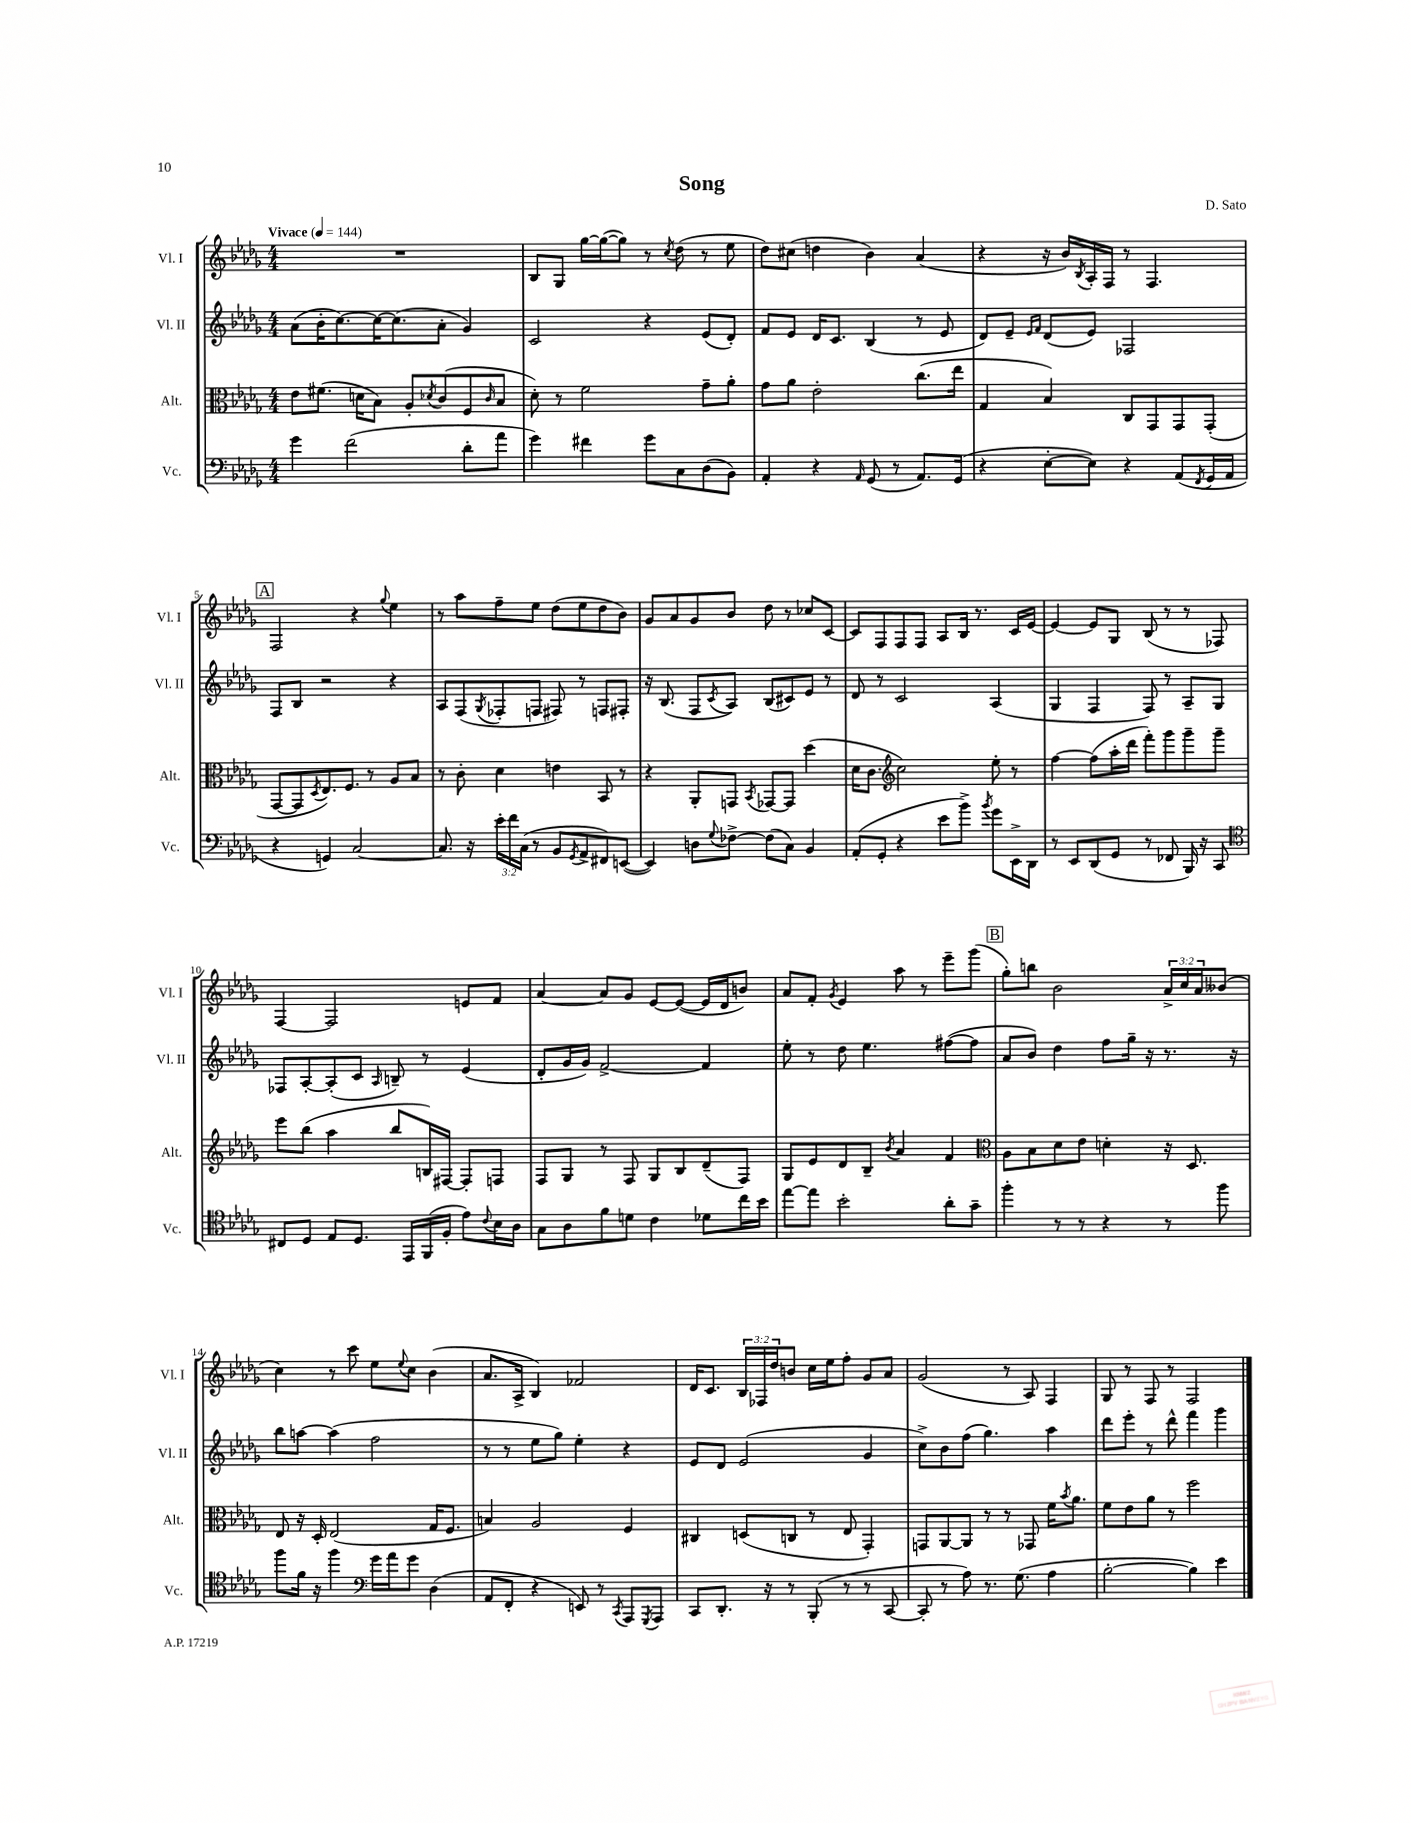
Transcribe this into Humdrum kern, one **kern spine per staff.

**kern	**kern	**kern	**kern
*staff4	*staff3	*staff2	*staff1
*clefF4	*clefC3	*clefG2	*clefG2
*k[b-e-a-d-g-]	*k[b-e-a-d-g-]	*k[b-e-a-d-g-]	*k[b-e-a-d-g-]
*M4/4	*M4/4	*M4/4	*M4/4
*MM144	*MM144	*MM144	*MM144
4g-\	8e-\L	(8a-\L	1r
.	(8.f#\J	16b-'\K	.
.	.	[8.cc\)	.
(2f\	.	.	.
.	16d\LK	.	.
.	8B-\J)	16cc\_K	.
.	.	(8.cc\]	.
.	8A-'/L	.	.
.	8qd-/	.	.
.	(8c/	8a-'\J	.
8d-'\L	8F/	4g-/)	.
.	16qqc/	.	.
8a-\J	8B-/J	.	.
=	=	=	=
4g-\)	8d-'\)	2c/	8B-/L
.	8r	.	8G-/J
4f#\	2f\	.	[16gg-\LL
.	.	.	(16gg-\_J
.	.	.	8gg-\]J)
8g-\L	.	4r	8r
.	.	.	8qcc/
8C\	.	.	(8dd-\
(8D-\	8g-~\L	(8e-/L	8r
8BB-\J)	8a-'\J	8d-'/J)	8ee-\
=	=	=	=
4AA-'/	8g-\L	8f/L	8dd-\L)
.	8a-\J	8e-/J	(8cc#\J
4r	2e-'\	16d-/LK	4dd\
.	.	8.c/J	.
16qqAA-/	.	.	.
(8GG-/	.	(4B-/	4b-\)
8r	.	.	.
8.AA-/L)	(8.cc\L	8r	(4a-/
.	.	8e-/	.
(16GG-/Jk	16ee-\Jk	.	.
=	=	=	=
4r	4G-/	8d-/L)	4r
.	.	8e-~/J	.
.	.	16qqe-/LL	.
.	.	16qqf/JJ	.
[8E-'\L	4B-/)	(8d-/L	16r
.	.	.	16b-/LL)
.	.	.	8qB-/
8E-\]J)	.	8e-/J)	16A-'/
.	.	.	16F/JJ
4r	8C/L	2F-/	8r
.	8GG-/	.	4.F/
(8AA-/L	8GG-/	.	.
8qFF/	.	.	.
16GG-/L	(8GG-'/J	.	.
16AA-/JJ	.	.	.
=	=	=	=
4r	[8GG-/L	8F/L	2F/
.	8GG-/]	8B-/J	.
.	8qD-/	.	.
4GG/)	8.E-/)	2r	.
.	8.F/J	.	.
[2C/	.	.	4r
.	8r	.	.
.	.	.	8qqgg-/
.	8A-/L	4r	4ee-\
.	8B-/J	.	.
=	=	=	=
8.C/]	8r	8A-/L	8r
.	8c'\	(8F/	8aa-\L
16r	.	.	.
.	.	8qG-/	.
24e-'\LL	4d-\	8F-'/	8ff~\
24f\	.	.	.
(24C\JJ	.	.	.
8r	.	8F/J	8ee-\J
8BB-/L	4e\	8F#/)	(8dd-\L
8qGG-/	.	.	.
8AA-^/	.	8r	8ee-\
8FF#/)	8BB-/	8F/L	8dd-\
([8EE/J	8r	8F#'/J	8b-\J)
=	=	=	=
4EE/])	4r	16r	8g-/L
.	.	(8.B-/	.
.	.	.	8a-/
8D\L	8AA-'/L	8F/L	8g-/
8qqG-/	.	8qc/	.
[8F-^\J	8GG/J	8A-/J)	8b-/J
.	8qBB-/	.	.
(8F-\]L	[8GG-/L	(8B-/L	8dd-\
8C\J)	8GG-/]J	8c#/)	8r
4BB-/	(4dd-\	8e-/J	8cc-/L
.	.	8r	[8c/J
=	=	=	=
(8AA-'/L	16d-\LK	8d-/	8c/]L
.	8.c\J	.	.
8GG-'/J	.	8r	8F/
*	*clefG2	*	*
4r	2cc\)	2c/	8F/
.	.	.	8F/J
8e-\L	.	.	8A-/L
8b-^\J)	.	.	16B-/Jk
.	.	.	8.r
8qb-/	.	.	.
8g-\L	8ee-'\	(4A-/	.
16EE-^\L	8r	.	16c/LL
16DD-\JJ	.	.	[16e-/JJ
=	=	=	=
8r	[4ff\	4G-/	4e-/_
8EE-/L	.	.	.
(8DD-/	(8ff\]L	4F/	8e-/]L
8GG-/J	16aa-'\L	.	8G-/J
.	16ddd-\JJ	.	.
8r	8fff'\L)	8F/)	(8B-/
8FF-/	8ggg-\	8r	8r
16BBB-/)	8ggg-~\	8A-~/L	8r
16r	.	.	.
8CC/	8ggg-~\J	8G-/J	8F-/)
=	=	=	=
*clefC4	*	*	*
8C#/L	8eee-\L	8F-/L	[4F/
8D-/J	(8bb-\J	[8A-'/	.
8E-/L	4aa-\	(8A-'/]	2F/]
8.D-/J	.	8c/J	.
.	.	16qqA-/	.
.	8bb-/L	8B~/)	.
16EE-/LL	.	.	.
(16FF/	16B/L)	8r	.
16F'/JJ	[16F#/JJ	.	.
8e-\L)	8F#'/]L	(4e-/	8e/L
8qqc/	.	.	.
16B-\L	8F/J	.	8f/J
16A-\JJ	.	.	.
=	=	=	=
8G-\L	8F/L	8d-'/L	[4a-/
8A-\	8G-/J	16g-/L	.
.	.	16g-/JJ)	.
8f\	8r	[2f^/	8a-/]L
8d\J	8F/	.	8g-/J
4c\	8G-/L	.	[8e-/L
.	8B-/	.	(8e-/_J
8d-\L	(8d-~/	4f/]	16e-/]LL
.	.	.	16d-/J
16cc\L	8F/J)	.	8b/J)
16b-\JJ	.	.	.
=	=	=	=
[8ee-\L	8G-/L	8ee-'\	8a-/L
8ee-\]J	8e-/	8r	8f'/J
.	.	.	8qg-/
2b-'\	8d-/	8dd-\	4e-/
.	8B-~/J	4.ee-\	.
.	8qb-/	.	.
.	4a-/	.	8aa-\
.	.	.	8r
8a-'\L	4f/	([8ff#\L	8eee-~\L
8g-~\J	.	8ff#\]J	(8ggg-\J
=	=	=	=
*	*clefC3	*	*
4ff'\	8A-\L	8a-/L	8gg-'\L)
.	8B-\	8b-/J)	8bb\J
8r	8d-\	4dd-\	2b-\
8r	8e-\J	.	.
4r	4d'\	8ff\L	.
.	.	16gg-~\Jk	.
.	.	16r	.
8r	16r	8.r	24a-^/LL
.	.	.	24cc/
.	8.D-/	.	.
.	.	.	24a-/J
8ff\	.	.	(8b--/J
.	.	16r	.
=	=	=	=
8ff\L	8E-/	8bb-\L	4cc\)
16f\Jk	16r	[8aa\J	.
16r	16D-'/	.	.
4ff\	(2E-/	(4aa\]	8r
.	.	.	8ccc\
*clefF4	*	*	*
16g-\LL	.	2ff\	8ee-\L
16a-\J	.	.	.
.	.	.	8qqee-/
8g-\J	.	.	8cc\J
(4D-\	16G-/LK	.	(4b-\
.	8.F/J	.	.
=	=	=	=
8AA-/L	4B/)	8r	8.a-/L
8FF'/J	.	8r	.
.	.	.	16A-^/Jk
4r	2A-/	8ee-\L	4B-/)
.	.	8gg-\J)	.
8EE/)	.	4ee-'\	2f-/
8r	.	.	.
8qCC/	.	.	.
8AAA-/L	4F/	4r	.
8qGGG-/	.	.	.
8AAA-/J	.	.	.
=	=	=	=
8CC/L	4C#/	8e-/L	16d-/LK
.	.	.	8.c/J
8.DD-'/J	.	8d-/J	.
.	(8D/L	(2e-/	24B-/LL
.	.	.	24F-/
16r	.	.	.
.	.	.	24dd-/J
8r	8C/J	.	8b/J
(8BBB-'/	8r	.	16cc\LL
.	.	.	16ee-\J
8r	8E-/	.	8ff'\J
8r	4GG-'/)	4g-/	8g-/L
[8CC/	.	.	8a-/J
=	=	=	=
8CC'/]	8GG/L	8cc^\L)	(2g-/
8r	[8AA-/	8b-\	.
8A-\)	8AA-/]J	(8ff\J	.
8.r	8r	4.gg-\)	.
.	8r	.	8r
(8.G-\	.	.	.
.	8GG-/	.	8A-/)
4A-\	16f\LK	4aa-\	4F/
.	8qb-/	.	.
.	8.a-\J	.	.
=	=	=	=
[2B-'\	8f\L	8ddd-\L	8G-/
.	8e-\	8eee-'\J	8r
.	8a-\J	8r	8F/
.	8r	8ddd-^^\	8r
4B-\])	2ff\	4fff\	2F/
4e-\	.	4ggg-\	.
==	==	==	==
*-	*-	*-	*-
